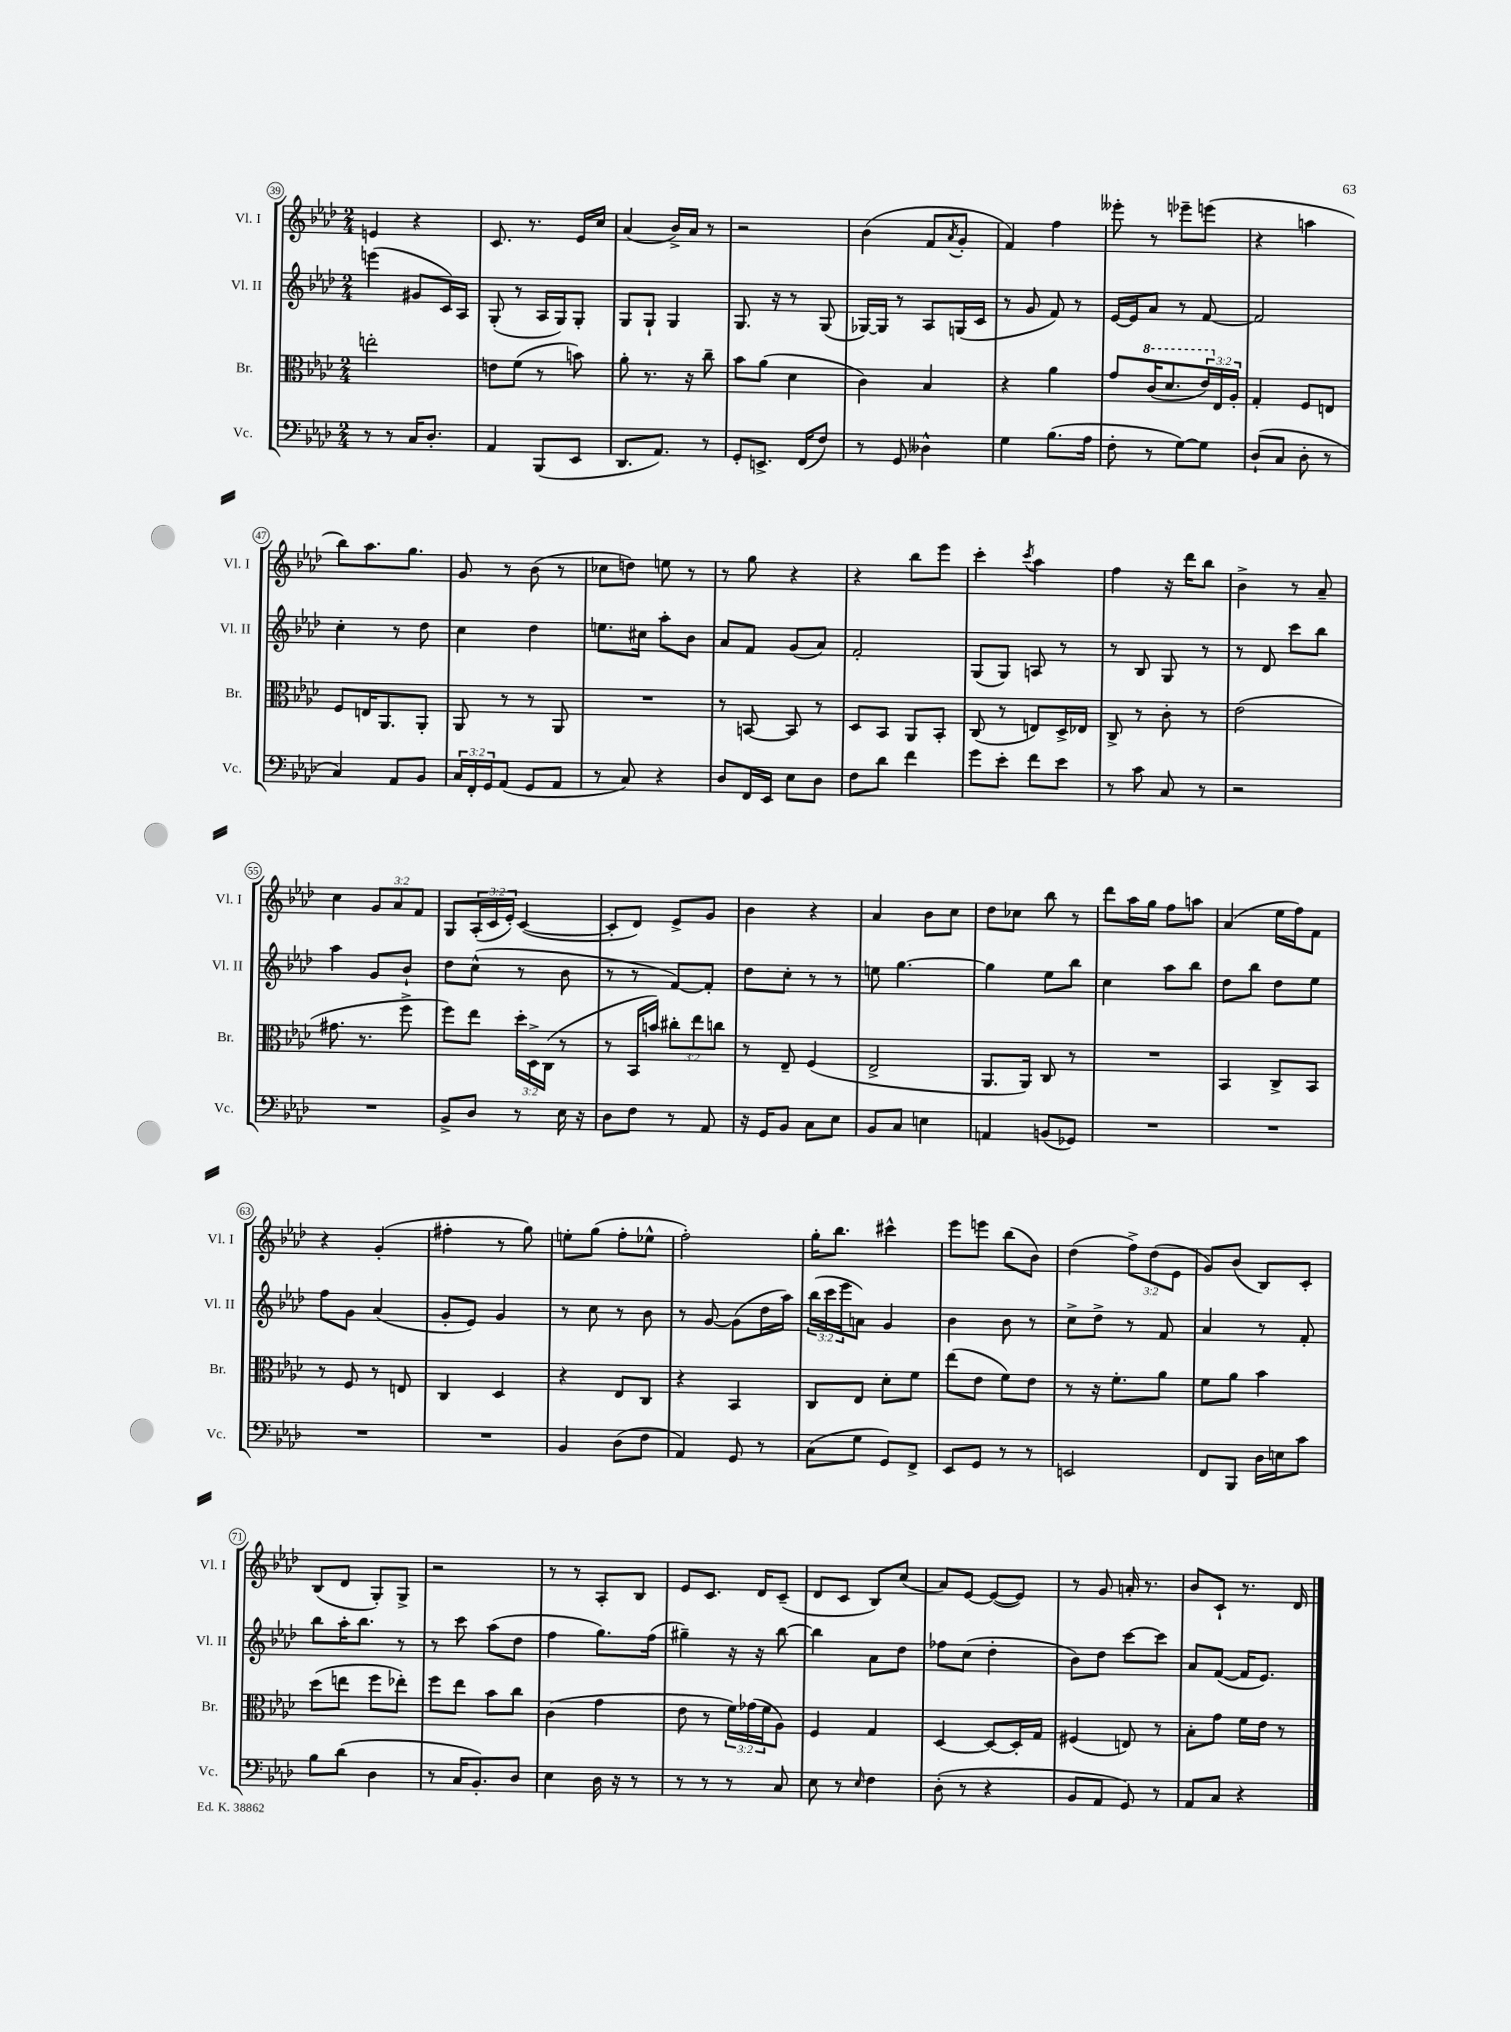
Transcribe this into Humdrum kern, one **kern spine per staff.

**kern	**kern	**kern	**kern
*staff4	*staff3	*staff2	*staff1
*clefF4	*clefC3	*clefG2	*clefG2
*k[b-e-a-d-]	*k[b-e-a-d-]	*k[b-e-a-d-]	*k[b-e-a-d-]
*M2/4	*M2/4	*M2/4	*M2/4
8r	2ee'	(4eee	4e
8r	.	.	.
16C	.	8g#	4r
8.D-'	.	.	.
.	.	16c)	.
.	.	16A-	.
=	=	=	=
4AA-	8e	(8G'	8.c
.	(8f	8r	.
.	.	.	8.r
(8BBB-	8r	16A-	.
.	.	16G)	.
8EE-	8b)	8G'	16e-
.	.	.	16cc
=	=	=	=
8.DD-	8a-'	8G	(4a-
.	8.r	8G`	.
8.AA-)	.	.	.
.	.	4G	16b-^)
.	16r	.	16a-
8r	8cc~	.	8r
=	=	=	=
8GG'	8b-	8.G	2r
8.EE^	(8a-	.	.
.	.	16r	.
.	4d-	8r	.
(16FF	.	.	.
8F)	.	(8G	.
=	=	=	=
8r	4c)	[16G-)	(4b-
.	.	16G-]	.
8GG	.	8r	.
4D--^^	4B-	8A-	8f
.	.	.	8qa-
.	.	(16G	8g'
.	.	16c	.
=	=	=	=
4G	4r	8r	4f)
.	.	8g	.
(8.B-	4a-	8f)	4ff
.	.	8r	.
16A-	.	.	.
=	=	=	=
8F'	8g	[16e-	8eee--'
.	.	16e-]	.
8r	(16cc	8a-	8r
.	8.dd-	.	.
[8G)	.	8r	8eee-~
8G]	24ee-)	[8f	(8eee
.	24E-	.	.
.	24A-'	.	.
=	=	=	=
(8D-`	4G'	2f]	4r
8C	.	.	.
8D-'	8F	.	4aa
8r	8E	.	.
=	=	=	=
4C)	8F	4cc'	8bb-)
.	16E	.	8.aa-
.	8.AA-	.	.
8AA-	.	8r	.
.	.	.	8.gg
8BB-	8AA-'	8dd-	.
=	=	=	=
24C	8AA-	4cc	8g
24FF'	.	.	.
24GG	.	.	.
(8AA-	8r	.	8r
8GG	8r	4dd-	(8b-
8AA-	8AA-	.	8r
=	=	=	=
8r	2r	8.ee	8cc-
8C)	.	.	8dd)
.	.	16cc#	.
4r	.	8aa-'	8ee
.	.	8b-	8r
=	=	=	=
8D-	8r	8a-	8r
16FF	[8BB	8f	8gg
16EE-	.	.	.
8E-	8BB]	(8g	4r
8D-	8r	8a-)	.
=	=	=	=
8F	8D-	2f'	4r
8d-	8BB-	.	.
4f	8AA-	.	8bb-
.	8BB-'	.	8eee-
=	=	=	=
8g	(8C	(8G	4ccc'
8e-'	8r	8G)	.
.	.	.	8qccc
8f	8E)	8A	4aa-
8e-	16D-^	8r	.
.	16E-	.	.
=	=	=	=
8r	8C^	8r	4ff
8c	8r	8B-	.
8C	8c'	8G	16r
.	.	.	16ddd-
8r	8r	8r	8bb-
=	=	=	=
2r	(2e-	8r	4b-^
.	.	8d-	.
.	.	8ccc	8r
.	.	8bb-	8a-~
=	=	=	=
2r	8.g#	4aa-	4cc
.	8.r	.	.
.	.	8g	12g
.	.	.	12a-
.	8ff^	8b-`	.
.	.	.	12f
=	=	=	=
8BB-^	8ff)	8dd-	8G
8D-	8ee-	(8cc^^	(24A-'
.	.	.	24c
.	.	.	24e-')
8r	24dd-'	8r	([4c
.	24D-^	.	.
.	(24C	.	.
16E-	8r	8b-	.
16r	.	.	.
=	=	=	=
8D-	8r	8r	8c']
8F	16BB-	8r	8d-)
.	16b)	.	.
8r	12cc#'	[8f)	8e-^
.	12ee-	.	.
8AA-	.	8f']	8g
.	12cc	.	.
=	=	=	=
16r	8r	8dd-	4b-
16GG	.	.	.
8BB-	8E-~	8cc'	.
8C	(4F	8r	4r
8E-	.	8r	.
=	=	=	=
8BB-	2E-^	8ee	4a-
8C	.	[4.gg	.
4E	.	.	8b-
.	.	.	8cc
=	=	=	=
4AA	8.AA-	4gg]	8dd-
.	.	.	8cc-
.	16AA-)	.	.
(8BB	8C	8ee-	8bb-
8GG-)	8r	8bb-	8r
=	=	=	=
2r	2r	4cc	8ddd-
.	.	.	16aa-
.	.	.	16gg
.	.	8aa-	8ff
.	.	8bb-	8aa
=	=	=	=
2r	4BB-	8dd-	(4a-
.	.	8bb-	.
.	8C^	8dd-	16ee-
.	.	.	16ff)
.	8BB-	8ee-	8f
=	=	=	=
2r	8r	8ff	4r
.	8F	8g	.
.	8r	(4a-	(4g'
.	8E	.	.
=	=	=	=
2r	4C	8g'	4ff#'
.	.	8e-)	.
.	4D-	4g	8r
.	.	.	8gg)
=	=	=	=
4BB-	4r	8r	8ee'
.	.	8cc	(8gg
(8D-	8E-	8r	8ff'
8F	8C	8b-	8ee-^^
=	=	=	=
4AA-)	4r	8r	2ff')
.	.	[8g	.
8GG	4BB-	(8g]	.
8r	.	16dd-	.
.	.	16aa-)	.
=	=	=	=
(8C	8C	(24bb-	16gg'
.	.	24ccc	.
.	.	.	8.bb-
.	.	24eee-	.
8G	8E-	8a)	.
8GG)	8d-'	4g	4ccc#^^
8FF^	8f	.	.
=	=	=	=
8EE-	(8ee-	4b-	8eee-
8GG	8e-	.	8eee
8r	8f)	8b-	(8bb-
8r	8e-	8r	8b-)
=	=	=	=
2EE	8r	8cc^	(4dd-
.	16r	8dd-^	.
.	8.f'	.	.
.	.	8r	12ff^)
.	.	.	(12dd-
.	8a-	8f	.
.	.	.	12e-
=	=	=	=
8FF	8f	4a-	8g)
8BBB-	8a-	.	(8b-
16D-	4b-	8r	8B-)
16E	.	.	.
8c	.	8f'	8c'
=	=	=	=
8B-	(8dd-	8bb-	(8B-
(8d-	8ee	16aa-'	8d-
.	.	8.bb-	.
4D-	8ff	.	8G')
.	8ee-')	8r	8G^
=	=	=	=
8r	8ff	8r	2r
16C	8ee-	8ccc	.
8.BB-')	.	.	.
.	8b-	(8aa-	.
8D-	8cc	8dd-	.
=	=	=	=
4E-	(4c	4ff	8r
.	.	.	8r
16D-	4g	8.gg)	8A-'
16r	.	.	.
8r	.	.	8B-
.	.	(16ff	.
=	=	=	=
8r	8e-	4gg#~)	8e-
8r	8r	.	8.c
8r	24f)	16r	.
.	(24g-	.	.
.	.	16r	16d-
.	24f	.	.
8C	8A-)	[8bb-	(8c~
=	=	=	=
8E-	4F	4bb-]	8d-
8r	.	.	8c
16qqE-	.	.	.
4F	4G	8a-	8B-)
.	.	8dd-	(8cc
=	=	=	=
(8D-'	[4D-	8ff-	8a-)
8r	.	(8cc	[8e-
4r	8D-_	4dd-'	(8e-_
.	16D-']	.	8e-])
.	16G	.	.
=	=	=	=
8BB-	(4F#	8b-)	8r
8AA-	.	8dd-	8g
8GG)	8E)	[8ccc	16a'
.	.	.	8.r
8r	8r	8ccc]	.
=	=	=	=
8AA-	8B-'	8a-	8b-
8C	8g	([8f	8c`
4r	16f	16f]	8.r
.	16e-	8.e-)	.
.	8r	.	.
.	.	.	16d-
==	==	==	==
*-	*-	*-	*-
